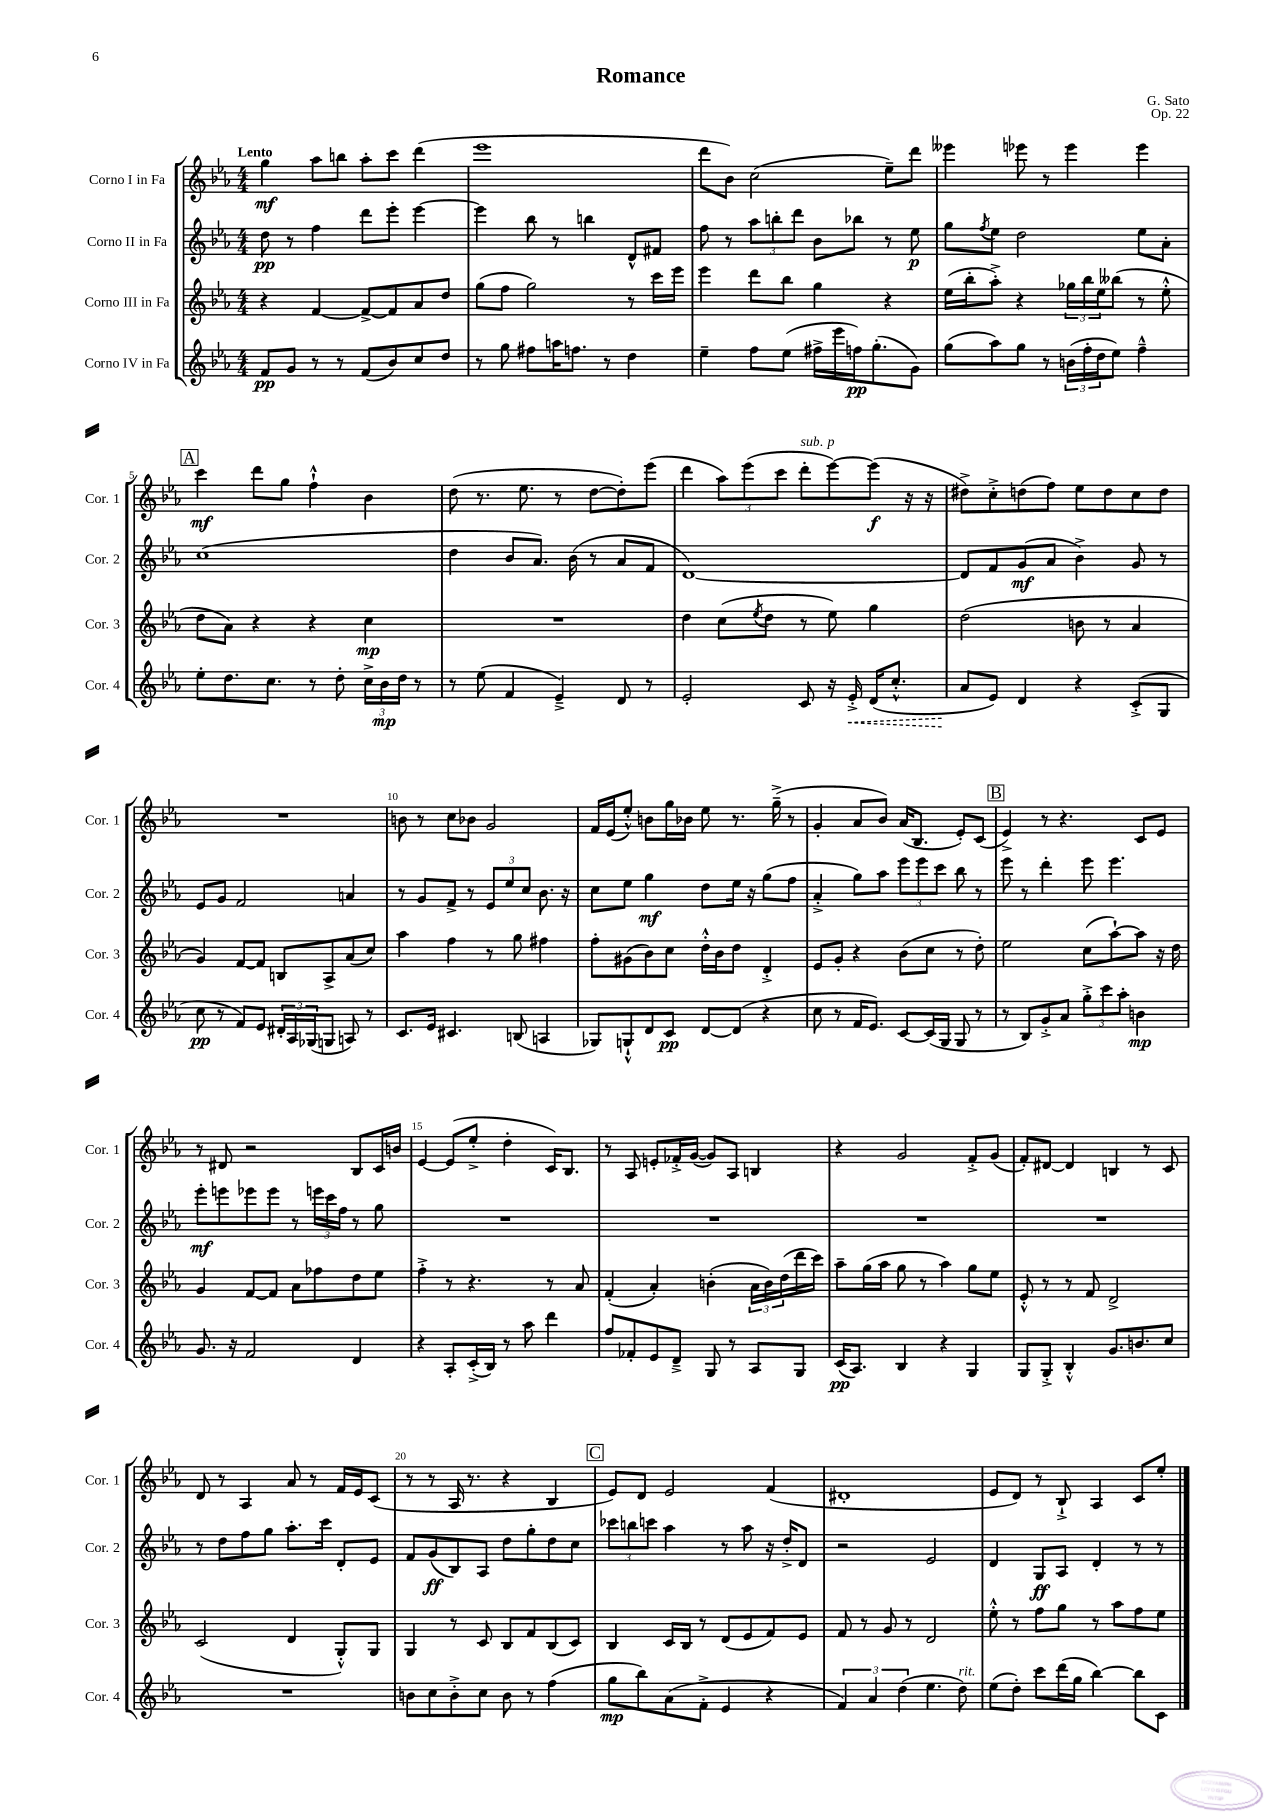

**kern	**dynam	**kern	**dynam	**kern	**dynam	**kern	**dynam
*part4	*part4	*part3	*part3	*part2	*part2	*part1	*part1
*staff4	*staff4	*staff3	*staff3	*staff2	*staff2	*staff1	*staff1
*I"Corno IV in Fa	*	*I"Corno III in Fa	*	*I"Corno II in Fa	*	*I"Corno I in Fa	*
*I'Cor. 4	*	*I'Cor. 3	*	*I'Cor. 2	*	*I'Cor. 1	*
*clefG2	*	*clefG2	*	*clefG2	*	*clefG2	*
*k[b-e-a-]	*	*k[b-e-a-]	*	*k[b-e-a-]	*	*k[b-e-a-]	*
*M4/4	*	*M4/4	*	*M4/4	*	*M4/4	*
=1	=1	=1	=1	=1	=1	=1	=1
!	!	!	!	!	!	!LO:TX:a:B:t=Lento	!
8f/L	pp	4r	.	8dd\	pp	4gg\	mf
8g/J	.	.	.	8r	.	.	.
8r	.	[4f/	.	4ff\	.	8aa-\L	.
8r	.	.	.	.	.	8bbn\J	.
(8f/L	.	8f^/L_	.	8ddd\L	.	8aa-'\L	.
8b-/)	.	8f/]	.	8eee-'\J	.	8ccc\J	.
8cc/	.	8a-/	.	[4eee-\	.	(4ddd\	.
8dd/J	.	8dd/J	.	.	.	.	.
=2	=2	=2	=2	=2	=2	=2	=2
8r	.	(8gg\L	.	4eee-\]	.	1eee-	.
8gg\	.	8ff\J	.	.	.	.	.
8ff#X\L	.	2gg\)	.	8bb-\	.	.	.
16aan\K	.	.	.	8r	.	.	.
8.ffn\J	.	.	.	.	.	.	.
.	.	.	.	4bbn\	.	.	.
8r	.	.	.	.	.	.	.
4dd\	.	8r	.	8d^^/L	.	.	.
.	.	16ccc\LL	.	8f#X/J	.	.	.
.	.	16eee-\JJ	.	.	.	.	.
=3	=3	=3	=3	=3	=3	=3	=3
4ee-~\	.	4eee-\	.	8ff\	.	8ddd\L	.
.	.	.	.	8r	.	8b-\J)	.
8ff\L	.	8ddd\L	.	12aa-\L	.	(2cc\	.
.	.	.	.	12bbn'\	.	.	.
(8ee-\J	.	8bb-\J	.	.	.	.	.
.	.	.	.	12ddd\J	.	.	.
16ff#X^\LL	.	4gg\	.	8b-\L	.	.	.
16eee-\	.	.	.	.	.	.	.
16ffn\J)	pp	.	.	8bb-X\J	.	.	.
(8.gg'\	.	.	.	.	.	.	.
.	.	4r	.	8r	.	8ee-~\L)	.
8g\J)	.	.	.	8ee-\	p	8ddd\J	.
=4	=4	=4	=4	=4	=4	=4	=4
(8gg\L	.	(16ee-\LL	.	8gg\L	.	4eee--X\	.
.	.	16bb-'\J	.	.	.	.	.
.	.	.	.	8qff/	.	.	.
8aa-\)	.	8aa-'^\J)	.	8ee-\J	.	.	.
8gg\J	.	4r	.	2dd\	.	8eee-X\	.
8r	.	.	.	.	.	8r	.
(24bn\LL	.	24gg-X\LL	.	.	.	4eee-\	.
24ff'\	.	24bb-\	.	.	.	.	.
24dd\J	.	24ee-\J	.	.	.	.	.
8ee-\J)	.	(8bb--X\J	.	.	.	.	.
4ff~^^\	.	8r	.	8ee-\L	.	4eee-\	.
.	.	8ee-'^^\	.	8a-'\J	.	.	.
!!LO:LB:g=z
!!LO:REH:place=s1:t=A
=5	=5	=5	=5	=5	=5	=5	=5
8ee-'\L	.	8dd\L	.	(1cc	.	4ccc\	mf
8.dd\	.	8a-\J)	.	.	.	.	.
.	.	4r	.	.	.	8ddd\L	.
8.cc\J	.	.	.	.	.	.	.
.	.	.	.	.	.	8gg\J	.
8r	.	4r	.	.	.	4ff`^^\	.
8dd'\	.	.	.	.	.	.	.
24cc^\LL	.	4cc\	mp	.	.	4b-\	.
24b-\	mp	.	.	.	.	.	.
24dd\JJ	.	.	.	.	.	.	.
8r	.	.	.	.	.	.	.
=6	=6	=6	=6	=6	=6	=6	=6
8r	.	1r	.	4dd\	.	(8dd\	.
(8ee-\	.	.	.	.	.	8.r	.
4f/	.	.	.	8b-/L	.	.	.
.	.	.	.	.	.	8.ee-\	.
.	.	.	.	8.a-/J)	.	.	.
4e-~^/)	.	.	.	.	.	8r	.
.	.	.	.	(16b-\	.	.	.
.	.	.	.	8r	.	[8dd\L	.
8d/	.	.	.	8a-/L	.	8dd'\])	.
8r	.	.	.	8f/J	.	(8eee-\J	.
=7	=7	=7	=7	=7	=7	=7	=7
2e-'/	.	4dd\	.	[1d)	.	4ddd\	.
.	.	(8cc\L	.	.	.	12aa-\L)	.
.	.	.	.	.	.	(12eee-\	.
.	.	8qee-/	.	.	.	.	.
.	.	8dd\J	.	.	.	.	.
.	.	.	.	.	.	12ccc\J	.
!	!	!	!	!	!	!LO:TX:a:i:t=sub. p	!
8c/	.	8r	.	.	.	8ddd'\L	.
16r	.	8ee-\)	.	.	.	[8eee-\)	.
!	!LO:HP:b	!	!	!	!	!	!
16e-'^/	<	.	.	.	.	.	.
(16d/KL	.	4gg\	.	.	.	(8eee-\J]	f
8.cc'^^/J	.	.	.	.	.	.	.
.	.	.	.	.	.	16r	.
.	.	.	.	.	.	16r	.
=8	=8	=8	=8	=8	=8	=8	=8
8a-/L	.	(2dd\	.	8d/L]	.	8dd#X^\L)	.
8e-/J)	[	.	.	8f/	.	8cc'^\	.
4d/	.	.	.	(8g/	mf	(8ddn\	.
.	.	.	.	8a-/J	.	8ff\J)	.
4r	.	8bn\	.	4b-^\)	.	8ee-\L	.
.	.	8r	.	.	.	8dd\	.
(8c'^/L	.	4a-/	.	8g/	.	8cc\	.
8G/J	.	.	.	8r	.	8dd\J	.
!!LO:LB:g=z
=9	=9	=9	=9	=9	=9	=9	=9
8cc\	pp	4g/)	.	8e-/L	.	1r	.
8r	.	.	.	8g/J	.	.	.
8f/L)	.	[8f/L	.	2f/	.	.	.
8e-/J	.	8f/J]	.	.	.	.	.
24d#X'/LL	.	8Bn/L	.	.	.	.	.
24A-/	.	.	.	.	.	.	.
(24G-X/J	.	.	.	.	.	.	.
8Gn/J	.	8A-^/	.	.	.	.	.
8An/)	.	(8a-/	.	4an/	.	.	.
8r	.	8cc/J)	.	.	.	.	.
=10	=10	=10	=10	=10	=10	=10	=10
8.c/L	.	4aa-\	.	8r	.	8bn\	.
.	.	.	.	8g/L	.	8r	.
16e-/Jk	.	.	.	.	.	.	.
4.c#X/	.	4ff\	.	8f^/J	.	8cc\L	.
.	.	.	.	8r	.	8b-X\J	.
.	.	8r	.	12e-/L	.	2g/	.
.	.	.	.	12ee-/	.	.	.
(8Bn/	.	8gg\	.	.	.	.	.
.	.	.	.	12cc/J	.	.	.
4An/	.	4ff#X\	.	8.b-\	.	.	.
.	.	.	.	16r	.	.	.
=11	=11	=11	=11	=11	=11	=11	=11
8G-X/L)	.	8ff'\L	.	8cc\L	.	16f/LL	.
.	.	.	.	.	.	(16e-/J	.
8Gn`^^/	.	(8g#X\	.	8ee-\J	.	8ee-'^^/J)	.
8d/	.	8b-\)	.	4gg\	mf	8bn\L	.
8c/J	pp	8cc\J	.	.	.	16gg\L	.
.	.	.	.	.	.	16b-X\JJ	.
[8d/L	.	16dd'^^\LL	.	8dd\L	.	8ee-\	.
.	.	16b-\J	.	.	.	.	.
(8d/J]	.	8dd\J	.	16ee-\Jk	.	8.r	.
.	.	.	.	16r	.	.	.
4r	.	4d'^/	.	(8gg\L	.	.	.
.	.	.	.	.	.	(16gg~^\	.
.	.	.	.	8ff\J	.	8r	.
=12	=12	=12	=12	=12	=12	=12	=12
8cc\	.	8e-/L	.	4a-'^/	.	4g'/	.
8r	.	8g'/J	.	.	.	.	.
16f/KL	.	4r	.	8gg\L)	.	8a-/L	.
8.e-/J)	.	.	.	.	.	.	.
.	.	.	.	8aa-\J	.	8b-/J)	.
[8c/L	.	(8b-\L	.	12eee-\L	.	(16a-/KL	.
.	.	.	.	.	.	8.B-/J	.
.	.	.	.	12eee-\	.	.	.
(16c/L]	.	8cc\J	.	.	.	.	.
.	.	.	.	12ccc\J	.	.	.
16G/JJ	.	.	.	.	.	.	.
8G/	.	8r	.	8bb-\	.	8e-'/L)	.
8r	.	8dd'\)	.	8r	.	(8c/J	.
!!LO:REH:place=s1:t=B
=13	=13	=13	=13	=13	=13	=13	=13
8r	.	2ee-\	.	8eee-\	.	4e-^/)	.
8B-/L)	.	.	.	8r	.	.	.
8g'^/	.	.	.	4ddd'\	.	8r	.
8a-/J	.	.	.	.	.	4.r	.
12gg'^\L	.	(8cc\L	.	8eee-\	.	.	.
12ccc\	.	.	.	.	.	.	.
.	.	[8aa-`\)	.	4.eee-\	.	.	.
12aa-'\J	.	.	.	.	.	.	.
4bn\	mp	8aa-\J]	.	.	.	8c/L	.
.	.	16r	.	.	.	8e-/J	.
.	.	16dd\	.	.	.	.	.
!!LO:LB:g=z
=14	=14	=14	=14	=14	=14	=14	=14
8.g/	.	4g/	.	8eee-'\L	mf	8r	.
.	.	.	.	8eeen\	.	8d#X/	.
16r	.	.	.	.	.	.	.
2f/	.	[8f/L	.	8eee-X\	.	2r	.
.	.	8f/J]	.	8eee-\J	.	.	.
.	.	8a-\L	.	8r	.	.	.
.	.	8ff-X\	.	24eeen\LL	.	.	.
.	.	.	.	24ccc\	.	.	.
.	.	.	.	24ff\JJ	.	.	.
4d/	.	8dd\	.	8r	.	8B-/L	.
.	.	8ee-\J	.	8gg\	.	16c/L	.
.	.	.	.	.	.	16bn/JJ	.
=15	=15	=15	=15	=15	=15	=15	=15
4r	.	4ff'^\	.	1r	.	[4e-/	.
8A-'/L	.	8r	.	.	.	(8e-/L]	.
(16c'^/L	.	4.r	.	.	.	8ee-'^/J	.
16B-/JJ)	.	.	.	.	.	.	.
8r	.	.	.	.	.	4dd'\	.
8aa-\	.	.	.	.	.	.	.
4ddd\	.	8r	.	.	.	16c/KL)	.
.	.	.	.	.	.	8.B-/J	.
.	.	8a-/	.	.	.	.	.
=16	=16	=16	=16	=16	=16	=16	=16
8ff/L	.	(4f'/	.	1r	.	8r	.
8f-X'/	.	.	.	.	.	8A-/	.
8e-/	.	4a-'/)	.	.	.	8en'/L	.
8d~^/J	.	.	.	.	.	16f-X'^/L	.
.	.	.	.	.	.	([16g/JJ	.
8G/	.	(4bn'\	.	.	.	8g/L])	.
8r	.	.	.	.	.	8A-/J	.
8A-/L	.	24a-\LL	.	.	.	4Bn/	.
.	.	24b\)	.	.	.	.	.
.	.	(24dd\	.	.	.	.	.
8G/J	.	16ddd\	.	.	.	.	.
.	.	16ccc\JJ)	.	.	.	.	.
=17	=17	=17	=17	=17	=17	=17	=17
(16c/KL	pp	8aa-~\L	.	1r	.	4r	.
8.A-/J)	.	.	.	.	.	.	.
.	.	(16gg\L	.	.	.	.	.
.	.	16aa-\JJ	.	.	.	.	.
4B-/	.	8gg\	.	.	.	2g/	.
.	.	8r	.	.	.	.	.
4r	.	4aa-\)	.	.	.	.	.
4G/	.	8gg\L	.	.	.	8f'^/L	.
.	.	8ee-\J	.	.	.	(8g/J	.
=18	=18	=18	=18	=18	=18	=18	=18
8G/L	.	8e-'^^/	.	1r	.	8f'/L)	.
8G'^/J	.	8r	.	.	.	[8d#X/J	.
4B-'^^/	.	8r	.	.	.	4d#/]	.
.	.	8f/	.	.	.	.	.
8.g/L	.	2d^/	.	.	.	4Bn/	.
8.bn/	.	.	.	.	.	.	.
.	.	.	.	.	.	8r	.
8cc/J	.	.	.	.	.	8c/	.
!!LO:LB:g=z
=19	=19	=19	=19	=19	=19	=19	=19
1r	.	(2c/	.	8r	.	8d/	.
.	.	.	.	8dd\L	.	8r	.
.	.	.	.	8ff\	.	4A-/	.
.	.	.	.	8gg\J	.	.	.
.	.	4d/	.	8.aa-'\L	.	8a-/	.
.	.	.	.	.	.	8r	.
.	.	.	.	16ccc\Jk	.	.	.
.	.	8G'^^/L)	.	8d'/L	.	16f/LL	.
.	.	.	.	.	.	16e-/J	.
.	.	8G/J	.	8e-/J	.	(8c/J	.
=20	=20	=20	=20	=20	=20	=20	=20
8bn\L	.	4G/	.	8f/L	.	8r	.
8cc\	.	.	.	(8g/	ff	8r	.
8b'^\	.	8r	.	8B-/)	.	16A-/	.
.	.	.	.	.	.	8.r	.
8cc\J	.	8c/	.	8A-/J	.	.	.
8b\	.	8B-/L	.	8dd\L	.	4r	.
8r	.	8f/	.	8gg'\	.	.	.
(4ff\	.	(8B-/	.	8dd\	.	4B-/	.
.	.	8c/J)	.	8cc\J	.	.	.
!!LO:REH:place=s1:t=C
=21	=21	=21	=21	=21	=21	=21	=21
8gg\L	mp	4B-/	.	12ccc-X\L	.	8e-/L)	.
.	.	.	.	12bbn\	.	.	.
8bb-\)	.	.	.	.	.	8d/J	.
.	.	.	.	12cccn\J	.	.	.
(8a-\	.	16c/LL	.	4aa-\	.	2e-/	.
.	.	16B-/JJ	.	.	.	.	.
8f'^\J	.	8r	.	.	.	.	.
4e-/	.	(8d/L	.	8r	.	.	.
.	.	8e-/	.	8aa-\	.	.	.
4r	.	8f/)	.	16r	.	(4f/	.
.	.	.	.	16dd'^/KL	.	.	.
.	.	8e-/J	.	8d/J	.	.	.
=22	=22	=22	=22	=22	=22	=22	=22
6f/)	.	8f/	.	2r	.	1d#X'	.
.	.	8r	.	.	.	.	.
6a-/	.	.	.	.	.	.	.
.	.	8g/	.	.	.	.	.
(6dd\	.	.	.	.	.	.	.
.	.	8r	.	.	.	.	.
4.ee-\	.	2d/	.	2e-/	.	.	.
!LO:TX:a:i:t=rit.	!	!	!	!	!	!	!
8dd\)	.	.	.	.	.	.	.
=23	=23	=23	=23	=23	=23	=23	=23
(8ee-\L	.	8ee-'^^\	.	4d/	.	8e-/L	.
8dd'\J)	.	8r	.	.	.	8d/J)	.
8ccc\L	.	8ff\L	.	8G/L	ff	8r	.
(16ddd\L	.	8gg\J	.	8A-/J	.	8B-`^/	.
16gg\JJ	.	.	.	.	.	.	.
[4bb-\)	.	8r	.	4d'/	.	4A-/	.
.	.	8aa-\L	.	.	.	.	.
8bb-\L]	.	8ff\	.	8r	.	8c/L	.
8c\J	.	8ee-\J	.	8r	.	8ee-'/J	.
==	==	==	==	==	==	==	==
*-	*-	*-	*-	*-	*-	*-	*-
